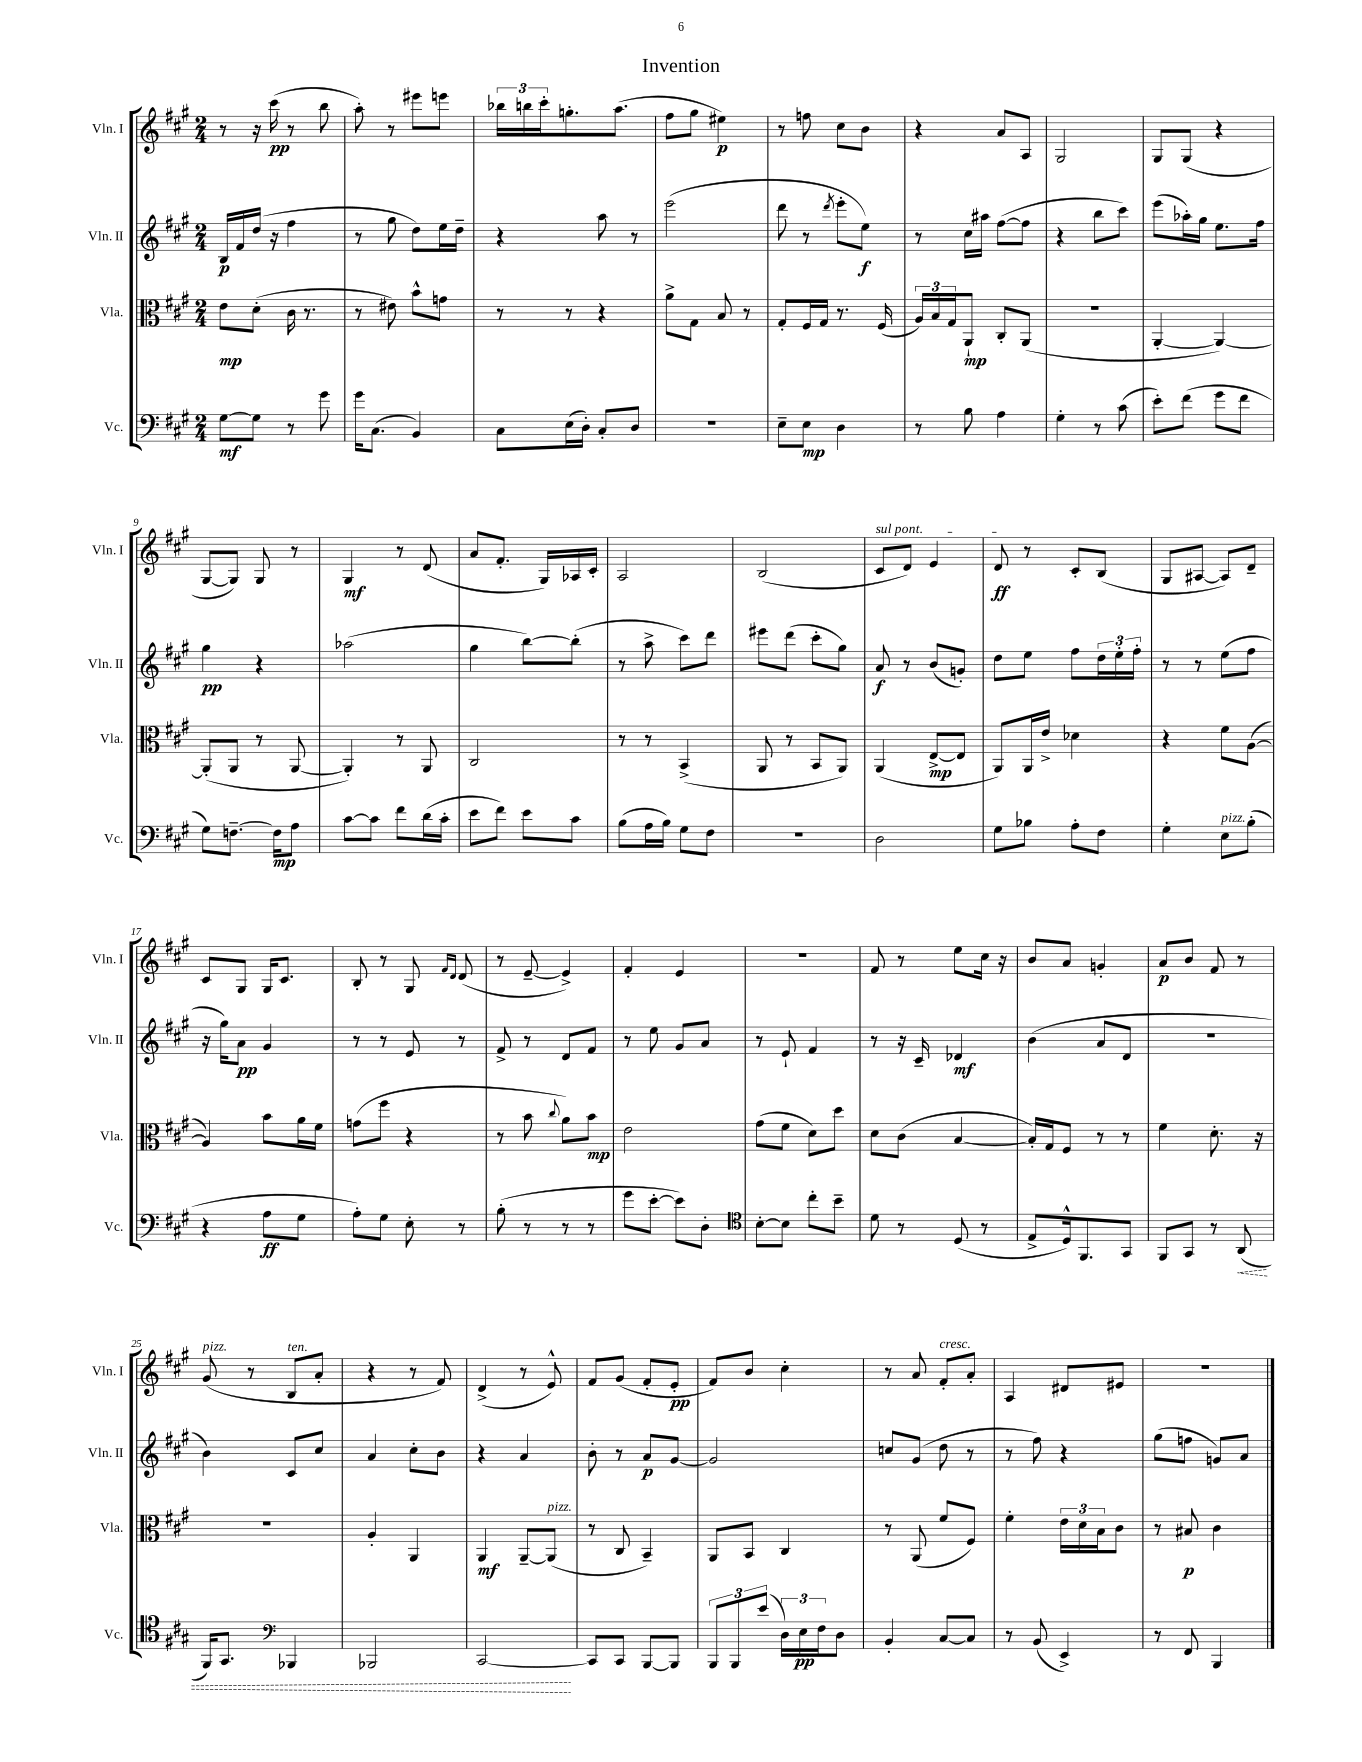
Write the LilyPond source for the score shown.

\header { title = "Invention" }
<<
\new StaffGroup <<
\new Staff = "s0" \with { instrumentName = "Vln. I" shortInstrumentName = "Vln. I" } {
    \clef treble \key a \major \numericTimeSignature \time 2/4
    r8 r16 cis'''16\pp( r8 b''8 |
    a''8-.) r8 eis'''8 e'''8 |
    \tuplet 3/2 { bes''16 b''16 cis'''16-. } g''8.-. a''8.( |
    fis''8 gis''8 eis''4\p) |
    r8 f''8 cis''8 b'8 |
    r4 a'8 a8 |
    gis2 |
    gis8 gis8( r4 |
    gis8~ gis8) gis8 r8 |
    gis4\mf r8 d'8( |
    a'8 fis'8.-. gis16) aes16 cis'16-. |
    a2 |
    b2( |
    \once \override TextSpanner.bound-details.left.text = \markup { \italic "sul pont." } cis'8\startTextSpan d'8) e'4 |
    d'8\ff\stopTextSpan r8 cis'8-. b8( |
    gis8 ais8~ ais8) d'8-- |
    cis'8 gis8 gis16 cis'8. |
    b8-. r8 gis8 \grace { fis'16 d'16 } d'8( |
    r8 e'8~-- e'4->) |
    fis'4-. e'4 |
    R2 |
    fis'8 r8 e''8 cis''16 r16 |
    b'8 a'8 g'4-. |
    a'8\p b'8 fis'8 r8 |
    gis'8^\markup { \italic "pizz." }( r8 b8^\markup { \italic "ten." } a'8-. |
    r4 r8 fis'8) |
    d'4->( r8 e'8-^) |
    fis'8 gis'8( fis'8-. e'8-.\pp |
    fis'8) b'8 cis''4-. |
    r8 a'8 fis'8-.^\markup { \italic "cresc." } a'8-. |
    a4 dis'8 eis'8 |
    r2 \bar "|." |
}
\new Staff = "s1" \with { instrumentName = "Vln. II" shortInstrumentName = "Vln. II" } {
    \clef treble \key a \major \numericTimeSignature \time 2/4
    b16\p fis'16 d''16( r16 fis''4 |
    r8 gis''8 d''8) e''16 d''16-- |
    r4 a''8 r8 |
    e'''2( |
    d'''8 r8 \acciaccatura { d'''8 } e'''8-. e''8\f) |
    r8 cis''16 ais''16 fis''8~( fis''8 |
    r4 b''8 cis'''8) |
    e'''8( aes''16-.) gis''16 e''8. fis''16 |
    gis''4\pp r4 |
    aes''2( |
    gis''4 b''8~) b''8-.( |
    r8 a''8-> cis'''8) d'''8 |
    eis'''8 d'''8( cis'''8-. gis''8) |
    a'8\f r8 b'8( g'8-.) |
    d''8 e''8 fis''8 \tuplet 3/2 { d''16 e''16-. fis''16-. } |
    r8 r8 e''8( fis''8 |
    r16 gis''16) a'8\pp gis'4 |
    r8 r8 e'8 r8 |
    fis'8-> r8 d'8 fis'8 |
    r8 e''8 gis'8 a'8 |
    r8 e'8-! fis'4 |
    r8 r16 cis'16-- des'4\mf |
    b'4( a'8 d'8 |
    R2 |
    b'4) cis'8 cis''8 |
    a'4 cis''8-. b'8 |
    r4 a'4 |
    b'8-. r8 a'8\p gis'8~ |
    gis'2 |
    c''8 gis'8( d''8 r8 |
    r8 fis''8) r4 |
    gis''8( f''8 g'8) a'8 \bar "|." |
}
\new Staff = "s2" \with { instrumentName = "Vla." shortInstrumentName = "Vla." } {
    \clef alto \key a \major \numericTimeSignature \time 2/4
    e'8\mp d'8-.( cis'16 r8. |
    r8 eis'8) b'8-^ g'8 |
    r8 r8 r4 |
    a'8-> gis8 b8 r8 |
    gis8-. fis16 gis16 r8. fis16( |
    \tuplet 3/2 { a16) b16 gis16 } a,8-!\mp cis8-. a,8( |
    R2 |
    a,4~-. a,4~) |
    a,8-.( a,8 r8 a,8~ |
    a,4-.) r8 a,8 |
    cis2 |
    r8 r8 b,4->( |
    a,8 r8 b,8 a,8) |
    a,4( e8~->\mp e8 |
    a,8) a,16 e'16-> des'4 |
    r4 fis'8 a8~( |
    a4) b'8 a'16 fis'16 |
    g'8( fis''8 r4 |
    r8 b'8 \appoggiatura { cis''8 } a'8) b'8\mp |
    e'2 |
    gis'8( fis'8 d'8) d''8 |
    d'8 cis'8( b4~ |
    b16-.) gis16 fis8 r8 r8 |
    fis'4 d'8.-. r16 |
    R2 |
    a4-. a,4 |
    a,4\mf a,8~-- a,8^\markup { \italic "pizz." }( |
    r8 cis8 b,4--) |
    a,8 b,8 cis4 |
    r8 a,8( fis'8 fis8) |
    fis'4-. \tuplet 3/2 { e'16 d'16 b16 } cis'8 |
    r8 bis8\p cis'4 \bar "|." |
}
\new Staff = "s3" \with { instrumentName = "Vc." shortInstrumentName = "Vc." } {
    \clef bass \key a \major \numericTimeSignature \time 2/4
    gis8~\mf gis8 r8 gis'8 |
    gis'16 cis8.( b,4) |
    cis8 e16( d16-.) cis8-. d8 |
    R2 |
    e8-- e8\mp d4 |
    r8 b8 a4 |
    gis4-. r8 cis'8( |
    e'8-.) fis'8( gis'8 fis'8 |
    gis8) f8.~-- f16\mp a8 |
    cis'8~ cis'8 fis'8 d'16( cis'16-. |
    e'8 fis'8) e'8 cis'8 |
    b8( a16 b16) gis8 fis8 |
    R2 |
    d2 |
    gis8 bes8 a8-. fis8 |
    gis4-. e8^\markup { \italic "pizz." } b8-.( |
    r4 a8\ff gis8 |
    a8-.) gis8 e8-. r8 |
    b8-.( r8 r8 r8 |
    gis'8 e'8~-. e'8) d8-. |
    \clef tenor b8~-. b8 cis''8-. b'8-- |
    d'8 r8 d8( r8 |
    e8-> d16-^) fis,8. gis,8 |
    fis,8 gis,8 r8 \once \override Hairpin.style = #'dashed-line a,8\<( |
    fis,16) gis,8. \clef bass bes,,4 |
    bes,,2 |
    cis,2~\! |
    cis,8 cis,8 b,,8~ b,,8 |
    \tuplet 3/2 { b,,8 b,,8 e'8( } \tuplet 3/2 { d16) e16\pp fis16 } d8 |
    b,4-. cis8~ cis8 |
    r8 b,8( e,4->) |
    r8 fis,8 b,,4 \bar "|." |
}
>>
>>
